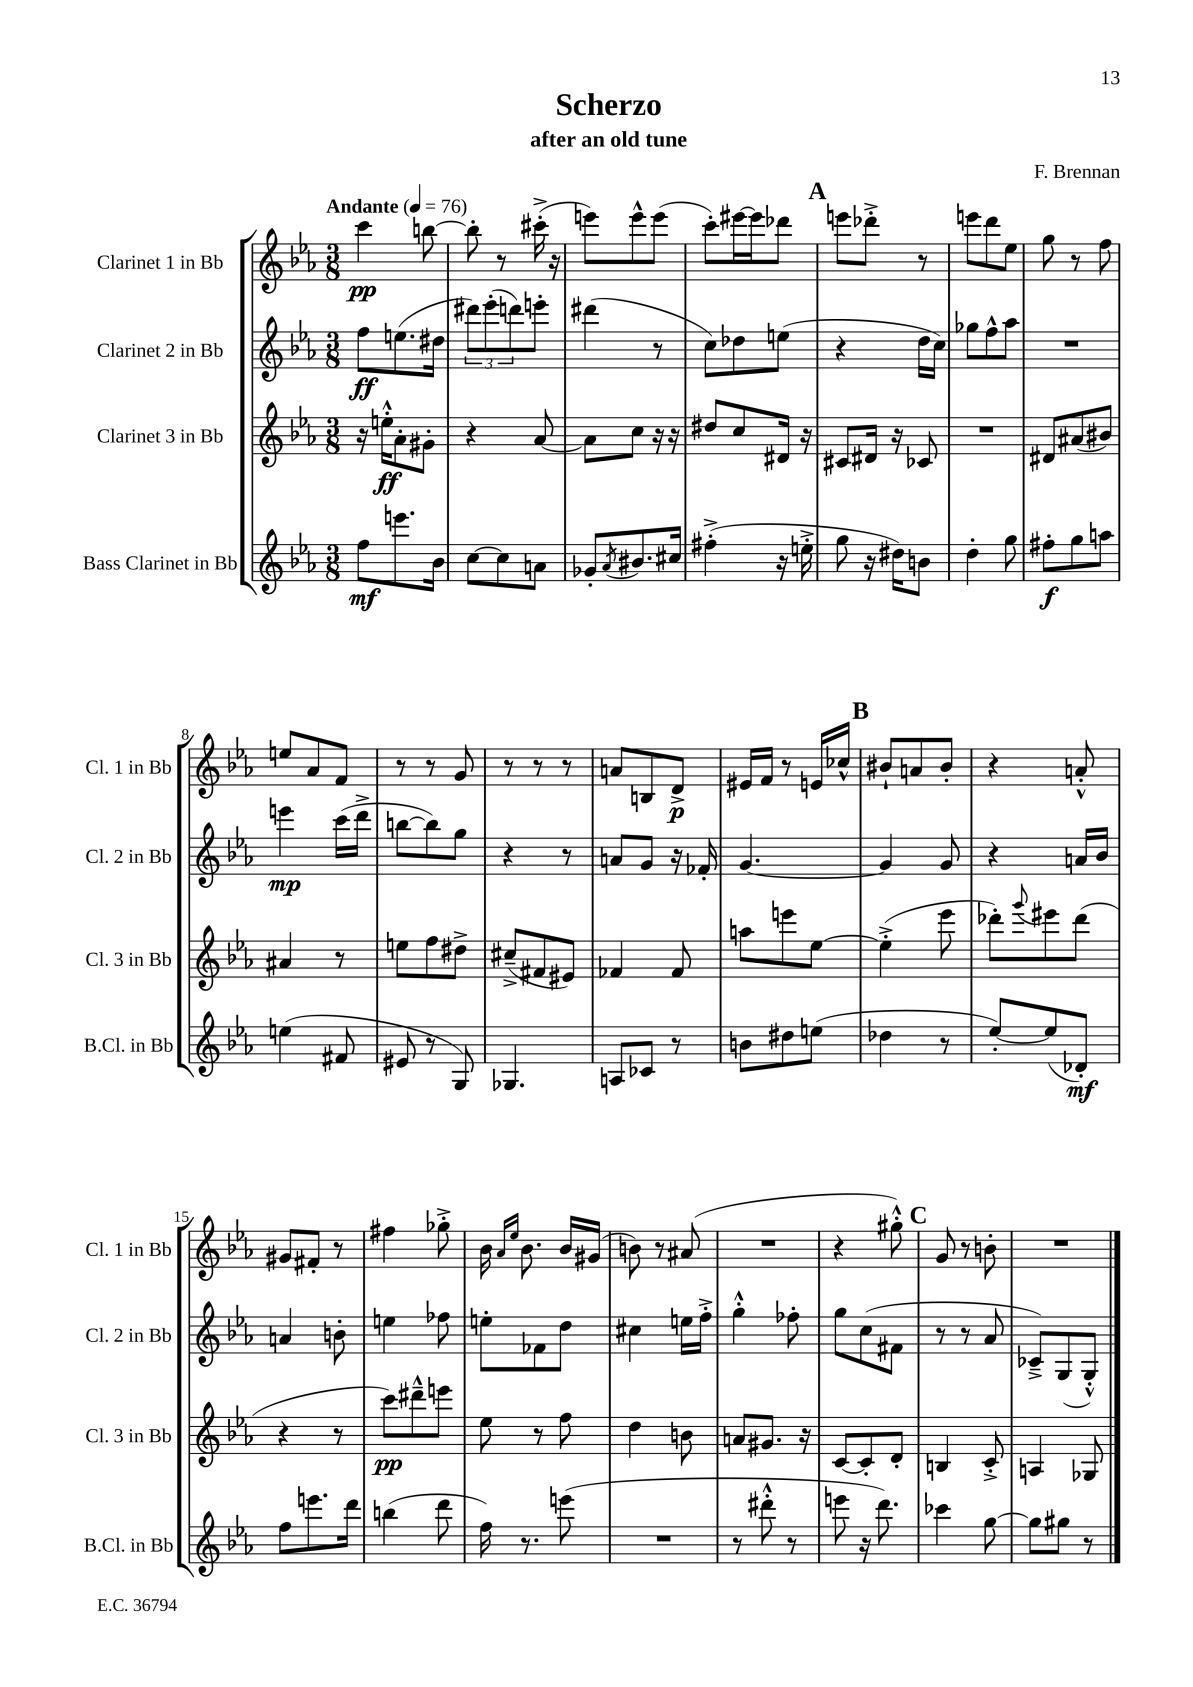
\header { title = "Scherzo" composer = "F. Brennan" subtitle = "after an old tune" }
<<
\new StaffGroup <<
\new Staff = "s0" \with { instrumentName = "Clarinet 1 in Bb" shortInstrumentName = "Cl. 1 in Bb" } {
    \clef treble \key ees \major \numericTimeSignature \time 3/8 \tempo "Andante" 4 = 76
    c'''4\pp b''8~ |
    b''8-. r8 cis'''16-.->( r16 |
    e'''8) e'''8-^ e'''8( |
    c'''8-.) eis'''16~ eis'''16 des'''8 |
    \mark \markup { \bold "A" } e'''8 des'''8-.-> r8 |
    e'''8 d'''8 ees''8 |
    g''8 r8 f''8 |
    e''8 aes'8 f'8 |
    r8 r8 g'8 |
    r8 r8 r8 |
    a'8 b8 d'8->\p |
    eis'16 f'16 r8 e'16 ces''16-^ |
    \mark \markup { \bold "B" } bis'8-! a'8 bis'8-. |
    r4 a'8-.-^ |
    gis'8 fis'8-. r8 |
    fis''4 ges''8-.-> |
    bes'16 \grace { aes'16 ees''16 } bes'8. bes'16 gis'16( |
    b'8) r8 ais'8( |
    R4. |
    r4 gis''8-.-^) |
    \mark \markup { \bold "C" } g'8 r8 b'8-. |
    R4. \bar "|." |
}
\new Staff = "s1" \with { instrumentName = "Clarinet 2 in Bb" shortInstrumentName = "Cl. 2 in Bb" } {
    \clef treble \key ees \major \numericTimeSignature \time 3/8
    f''8\ff e''8.( dis''16 |
    \tuplet 3/2 { dis'''8) ees'''8-.( d'''8) } e'''8-. |
    dis'''4( r8 |
    c''8) des''8 e''8( |
    \mark \markup { \bold "A" } r4 d''16 c''16) |
    ges''8 f''8-^ aes''8 |
    R4. |
    e'''4\mp c'''16( d'''16-> |
    b''8~ b''8) g''8 |
    r4 r8 |
    a'8 g'8 r16 fes'16-. |
    g'4.~ |
    \mark \markup { \bold "B" } g'4 g'8 |
    r4 a'16 bes'16 |
    a'4 b'8-. |
    e''4 fes''8 |
    e''8-. fes'8 d''8 |
    cis''4 e''16 f''16-.-> |
    g''4-.-^ fes''8-. |
    g''8 c''8( fis'8 |
    \mark \markup { \bold "C" } r8 r8 aes'8 |
    ces'8--->) g8( g8-.-^) \bar "|." |
}
\new Staff = "s2" \with { instrumentName = "Clarinet 3 in Bb" shortInstrumentName = "Cl. 3 in Bb" } {
    \clef treble \key ees \major \numericTimeSignature \time 3/8
    r16 e''16-.-^\ff aes'8-. gis'8-. |
    r4 aes'8~ |
    aes'8 c''8 r16 r16 |
    dis''8 c''8 dis'16 r16 |
    \mark \markup { \bold "A" } cis'8 dis'16 r16 ces'8 |
    R4. |
    dis'8 ais'8( bis'8) |
    ais'4 r8 |
    e''8 f''8 dis''8-> |
    cis''8--->( fis'8 eis'8) |
    fes'4 fes'8 |
    a''8 e'''8 ees''8~ |
    \mark \markup { \bold "B" } ees''4-.->( ees'''8 |
    des'''8-.) \appoggiatura { g'''8 } eis'''8 des'''8( |
    r4 r8 |
    c'''8\pp) dis'''8---^ e'''8 |
    ees''8 r8 f''8 |
    d''4 b'8 |
    a'8 gis'8. r16 |
    c'8~ c'8-. d'8-. |
    \mark \markup { \bold "C" } b4 c'8-.-> |
    a4 ges8 \bar "|." |
}
\new Staff = "s3" \with { instrumentName = "Bass Clarinet in Bb" shortInstrumentName = "B.Cl. in Bb" } {
    \clef treble \key ees \major \numericTimeSignature \time 3/8
    f''8\mf e'''8. bes'16 |
    c''8~ c''8 a'8 |
    ges'8-. \acciaccatura { aes'8 } bis'8. cis''16 |
    fis''4-.->( r16 e''16-.-> |
    \mark \markup { \bold "A" } g''8 r16 dis''16) b'8 |
    d''4-. g''8 |
    fis''8-.\f g''8 a''8 |
    e''4( fis'8 |
    eis'8 r8 g8) |
    ges4. |
    a8 ces'8 r8 |
    b'8 dis''8 e''8( |
    \mark \markup { \bold "B" } des''4 r8 |
    ees''8~-.) ees''8( des'8-.\mf) |
    f''8 e'''8. d'''16 |
    b''4( d'''8 |
    f''16) r8. e'''8( |
    R4. |
    r8 dis'''8-.-^ r8 |
    e'''8 r16 d'''8.) |
    \mark \markup { \bold "C" } ces'''4 g''8~ |
    g''8 gis''8 r8 \bar "|." |
}
>>
>>
